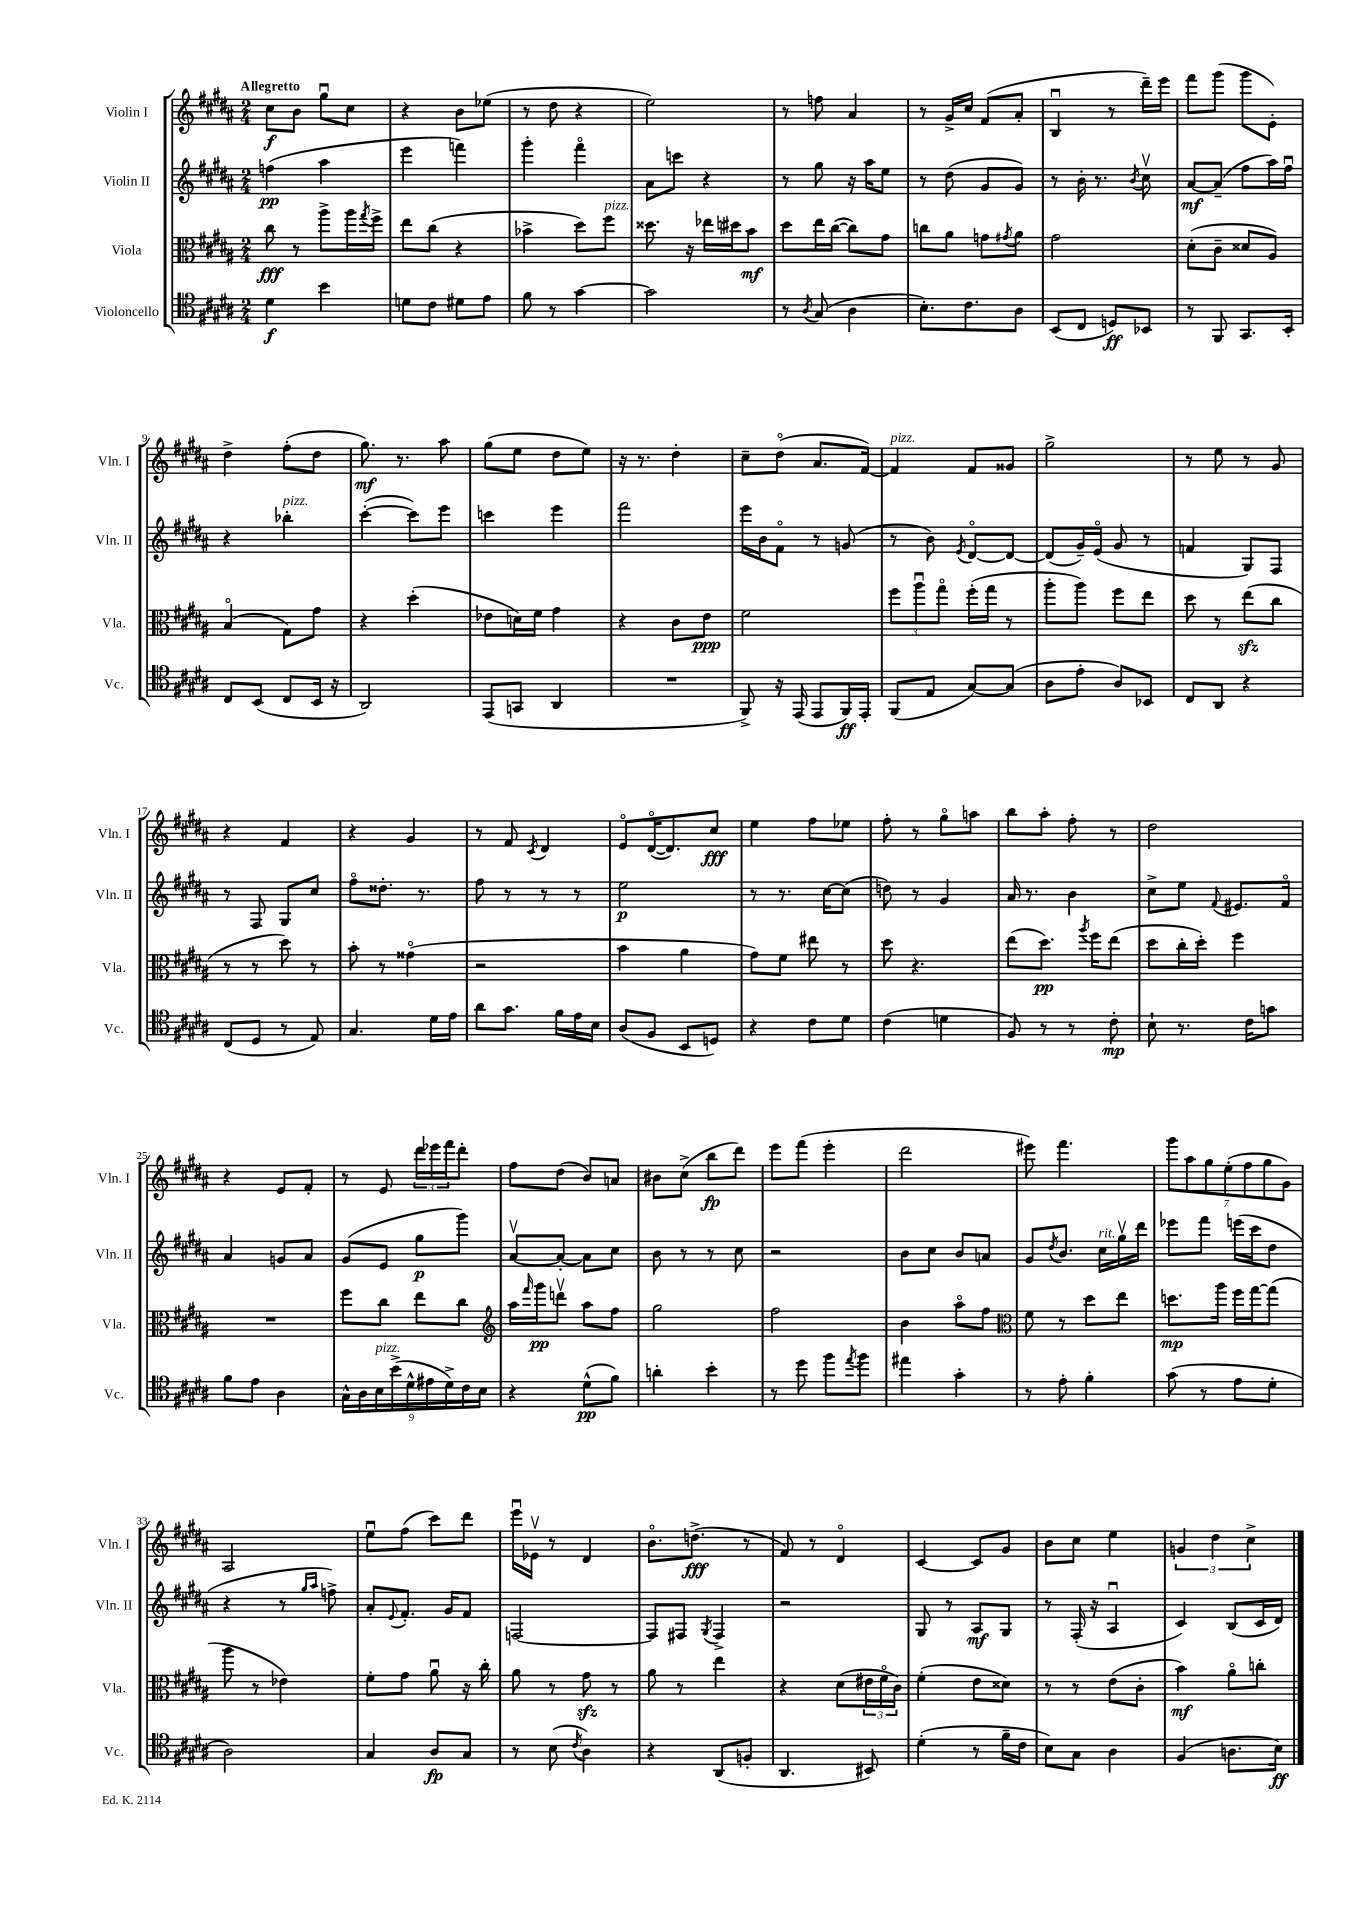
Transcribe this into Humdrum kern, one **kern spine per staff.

**kern	**kern	**kern	**kern
*staff4	*staff3	*staff2	*staff1
*clefC4	*clefC3	*clefG2	*clefG2
*k[f#c#g#d#a#]	*k[f#c#g#d#a#]	*k[f#c#g#d#a#]	*k[f#c#g#d#a#]
*M2/4	*M2/4	*M2/4	*M2/4
4d#	8cc#	(4ff	8cc#
.	8r	.	8b
4b	8aa#^	4aa#	8gg#u
.	16aa#	.	8cc#
.	8qgg#	.	.
.	16ff#^	.	.
=	=	=	=
8d	8ee	4eee	4r
8c#	(8cc#	.	.
8d#	4r	4fff)	8b
8e	.	.	(8ee-
=	=	=	=
8f#	4b-^	4ggg#'	8r
8r	.	.	8dd#
[4g#	8dd#)	4fff#o	4r
.	8ff#	.	.
=	=	=	=
2g#]	8.dd##	8a#	2ee)
.	.	8ccc	.
.	16r	.	.
.	16ee-	4r	.
.	16dd#	.	.
.	8b	.	.
=	=	=	=
8r	8dd#	8r	8r
8qA#	.	.	.
(8G#	16ee	8gg#	8ff
.	([16cc#	.	.
4A#	8cc#])	16r	4a#
.	.	16aa#	.
.	8g#	8ee	.
=	=	=	=
8.B')	8cc	8r	8r
.	8a#	(8dd#	16g#^
8.c#	.	.	16cc#
.	8g	8g#	(8f#
.	8qg#	.	.
8A#	8a#	8g#)	8a#'
=	=	=	=
(8BB	2g#	8r	4Bu
8C#	.	16b'	.
.	.	8.r	.
8D)	.	.	8r
.	.	8qb	.
8BB-	.	8cc#v	16ddd#~)
.	.	.	16eee
=	=	=	=
8r	(8d#'	[8a#	8fff#
8FF#	8c#~	(8a#~]	(8ggg#
8.GG#	8d##	8ff#	8ggg#
.	8A#)	16aa#)	8e')
16BB'	.	16ff#u	.
=	=	=	=
8C#	(4Bo	4r	4dd#^
(8BB	.	.	.
8C#	8G#)	4bb-'	(8ff#'
16BB	8g#	.	8dd#
16r	.	.	.
=	=	=	=
2AA#)	4r	([4ccc#'	8.gg#)
.	.	.	8.r
.	(4dd#'	8ccc#])	.
.	.	8eee	8aa#
=	=	=	=
(8EE	8e-	4ccc	(8gg#
8GG	16d)	.	8ee
.	16f#	.	.
4AA#	4g#	4eee	8dd#
.	.	.	8ee)
=	=	=	=
2r	4r	2fff#	16r
.	.	.	8.r
.	8c#	.	4dd#'
.	8e	.	.
=	=	=	=
8FF#^)	2f#	16eee	8cc#~
.	.	16b	.
16r	.	8f#o	(8dd#o
(16EE	.	.	.
8EE	.	8r	8.a#
16FF#)	.	(8g	.
16EE'	.	.	[16f#)
=	=	=	=
(8FF#	12ff#	8r	4f#]
.	12aa#u	.	.
8E	.	8b)	.
.	12gg#o	.	.
.	.	8qe	.
[8G#)	(16ff#'	[8d#o	8f#
.	16gg#	.	.
(8G#]	8r	8d#_	8g##
=	=	=	=
8A#	8aa#'	(8d#]	2gg#^
8e'	8aa#)	16g#~)	.
.	.	(16eo	.
8A#)	8ff#	8g#	.
8BB-	8ee	8r	.
=	=	=	=
8C#	8dd#	4f	8r
8AA#	8r	.	8ee
4r	(8ee	8G#)	8r
.	8cc#	8F#	8g#
=	=	=	=
(8C#	8r	8r	4r
8D#	8r	8F#	.
8r	8dd#)	8G#	4f#
8E)	8r	8cc#	.
=	=	=	=
4.G#	8b'	8ff#o	4r
.	8r	8.dd##'	.
.	(4g##o	.	4g#
.	.	8.r	.
16d#	.	.	.
16e	.	.	.
=	=	=	=
8a#	2r	8ff#	8r
8.g#	.	8r	8f#
.	.	.	8qc#
.	.	8r	4d#
16f#	.	.	.
16e	.	8r	.
16B	.	.	.
=	=	=	=
(8A#	4b	2ee	8eo
8F#	.	.	([16d#o
.	.	.	8.d#])
8BB	4a#	.	.
8D)	.	.	8cc#
=	=	=	=
4r	8g#)	8r	4ee
.	8f#	8.r	.
8c#	8ee#	.	8ff#
.	.	[16cc#	.
8d#	8r	(8cc#]	8ee-
=	=	=	=
(4c#	8dd#	8dd)	8ff#'
.	4.r	8r	8r
4d	.	4g#	8gg#o
.	.	.	8aa
=	=	=	=
8F#)	(8ee	16a#	8bb
.	.	8.r	.
8r	8.dd#)	.	8aa#'
8r	.	4b	8ff#'
.	8qaa#	.	.
.	16ff#	.	.
8c#'	(8ee	.	8r
=	=	=	=
8B`	8dd#	8cc#^	2dd#
8.r	16cc#'	8ee	.
.	16dd#')	.	.
.	.	8qqf#	.
.	4ff#	8.e#	.
16c#	.	.	.
8g	.	.	.
.	.	16f#o	.
=	=	=	=
8f#	2r	4a#	4r
8e	.	.	.
4A#	.	8g	8e
.	.	8a#	8f#'
=	=	=	=
18G#^^	8ff#	(8g#	8r
18A#	.	.	.
18B	.	.	.
.	8cc#	8e	8e
(18b^	.	.	.
18d#^^	.	.	.
.	8ee	8gg#	24ddd#
18e#	.	.	.
.	.	.	24eee-
18d#^)	.	.	24fff#
.	8cc#	8ggg#)	8ddd#'
18c#	.	.	.
18B	.	.	.
=	=	=	=
*	*clefG2	*	*
4r	16aa#	[8a#v	8ff#
.	16qqfff#	.	.
.	16ggg#	.	.
.	8dddv	8a#'_	(8dd#
(8d#^^	8aa#	8a#]	8b)
8f#)	8ff#	8cc#	8a
=	=	=	=
4a'	2gg#	8b	8b#
.	.	8r	(8cc#^
4b'	.	8r	8bb
.	.	8cc#	8ddd#)
=	=	=	=
8r	2ff#	2r	8eee
8dd#	.	.	(8fff#
8ff#	.	.	4eee'
8qee	.	.	.
8ff#	.	.	.
=	=	=	=
4ee#	4b	8b	2ddd#
.	.	8cc#	.
4g#'	8aa#o	8b	.
.	8ff#	8a	.
=	=	=	=
*	*clefC3	*	*
8r	8f#	8g#	8eee#)
.	.	8qdd#	.
8e'	8r	8.b	4.fff#
4f#'	8dd#	.	.
.	.	16cc#	.
.	8ee	16gg#v	.
.	.	16ddd#	.
=	=	=	=
(8g#	8.dd	8eee-	14ggg#
.	.	.	14aa#
8r	.	8fff#	.
.	.	.	14gg#
.	16aa#	.	.
.	.	.	(14ee'
8e	16ff#	(16eee	.
.	.	.	14ff#
.	[16gg#	16ccc#	.
.	.	.	14gg#
8d#'	(8gg#]	8dd#	.
.	.	.	14g#)
=	=	=	=
2A#)	8aa#	4r	2A#
.	8r	.	.
.	4e-)	8r	.
.	.	16qqgg#	.
.	.	16qqaa#	.
.	.	8ff^)	.
=	=	=	=
4G#	8f#'	8a#'	8eeu
.	.	8qqe	.
.	8g#	8.f#'	(8ff#
8A#	8a#u	.	8ccc#)
.	.	16g#	.
8G#	16r	8f#	8ddd#
.	16cc#'	.	.
=	=	=	=
8r	8a#	[2F	16eeeu
.	.	.	16e-v
(8B	8r	.	8r
8qc#	.	.	.
4A#)	8g#	.	4d#
.	8r	.	.
=	=	=	=
4r	8a#	8F]	8.bo
.	8r	8F#	.
.	.	.	(8.dd^
.	.	8qG#	.
(8AA#	4ee	4F#^	.
8F'	.	.	8r
=	=	=	=
4.AA#	4r	2r	8f#)
.	.	.	8r
.	(8d#	.	4d#o
8BB#)	24e#	.	.
.	24f#o	.	.
.	24c#)	.	.
=	=	=	=
(4d#'	(4f#'	8G#	[4c#
.	.	8r	.
8r	8e	8A#	8c#]
16f#~	8d##)	8G#	8g#
16c#	.	.	.
=	=	=	=
8B)	8r	8r	8b
8G#	8r	(16F#'	8cc#
.	.	16r	.
4A#	(8e	4A#u	4ee
.	8c#'	.	.
=	=	=	=
(4F#	4b)	4c#)	6g
.	.	.	6dd#
8.A	8a#o	(8B	.
.	.	.	6cc#^
.	8cc'	16c#	.
16B)	.	16d#)	.
==	==	==	==
*-	*-	*-	*-
